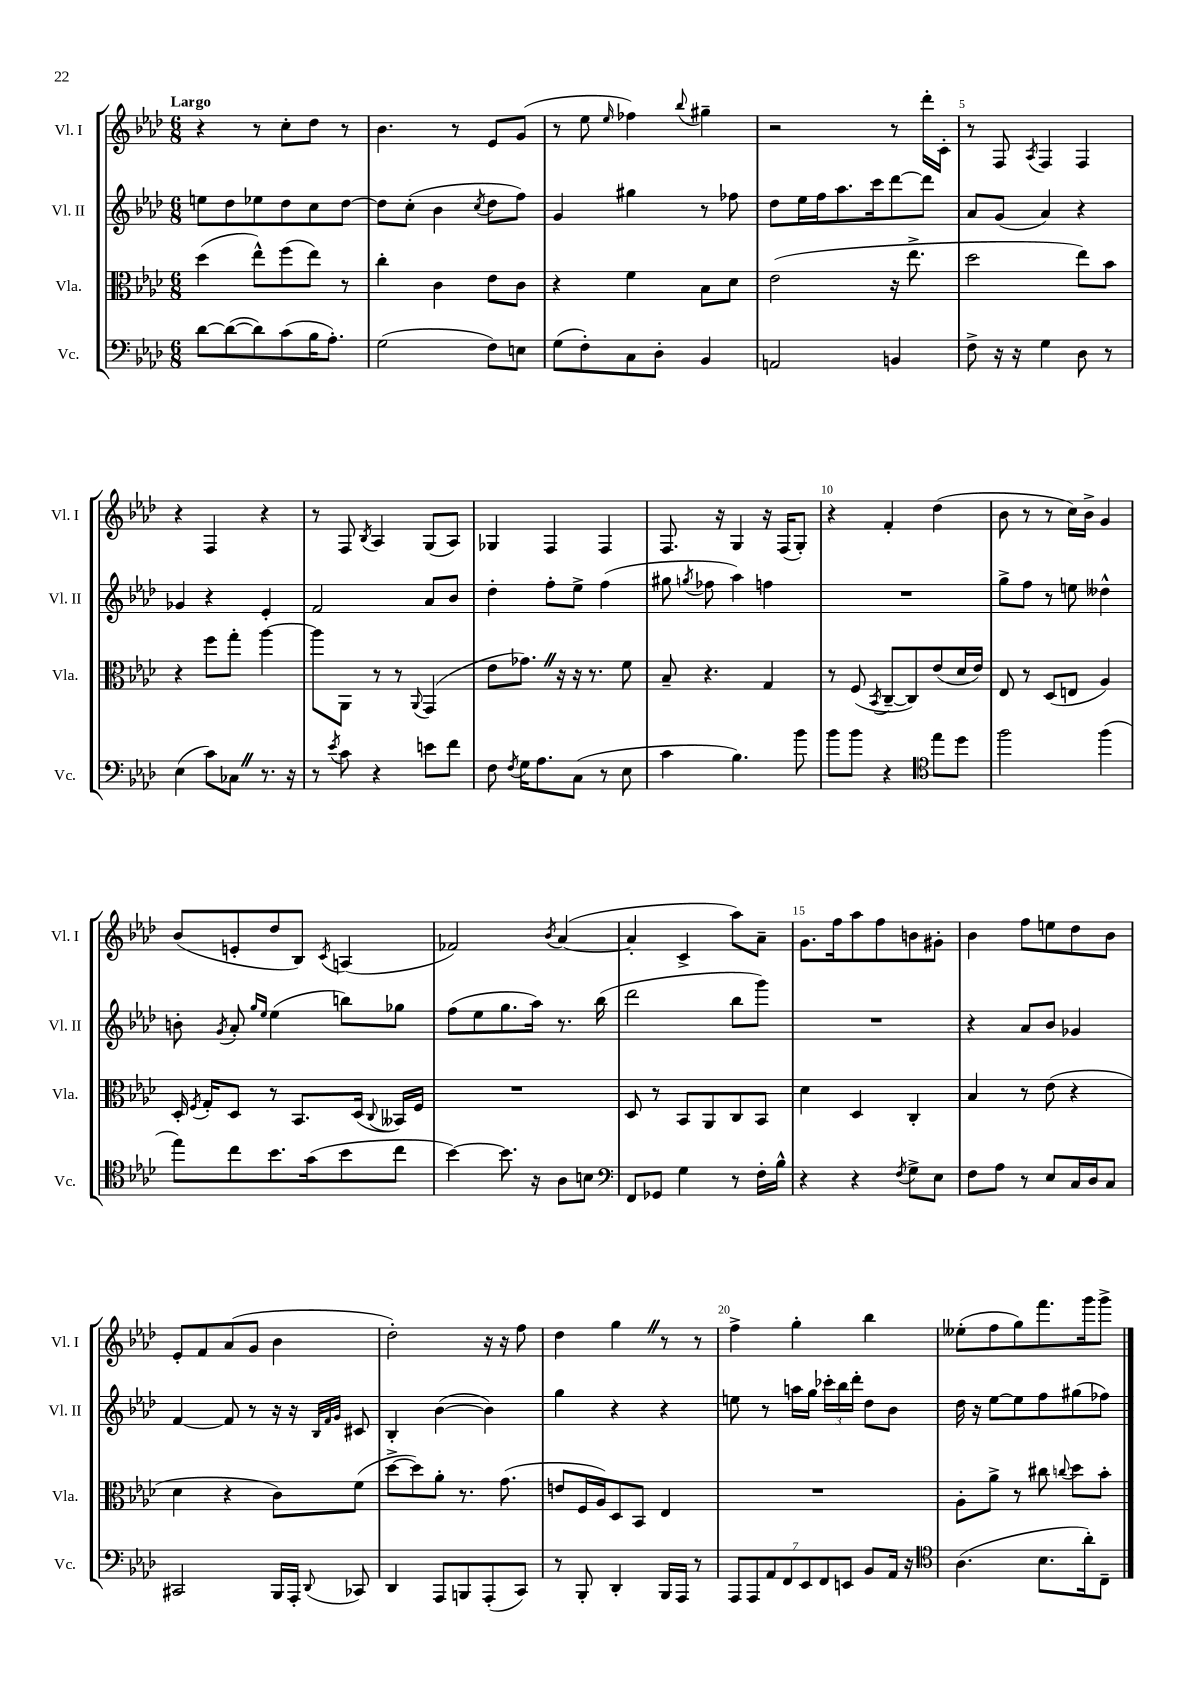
<<
\new StaffGroup <<
\new Staff = "s0" \with { instrumentName = "Vl. I" shortInstrumentName = "Vl. I" } {
    \clef treble \key aes \major \numericTimeSignature \time 6/8 \tempo "Largo"
    \autoBeamOff r4 r8 c''8[-. des''8] r8 |
    bes'4. r8 ees'8[ g'8]( |
    r8 ees''8 \grace { ees''16 } fes''4) \appoggiatura { bes''8 } gis''4-- |
    r2 r8 des'''16[-. c'16]-. |
    r8 f8 \acciaccatura { aes8 } f4 f4 |
    r4 f4 r4 |
    r8 f8 \acciaccatura { bes8 } aes4 g8[( aes8]) |
    ges4 f4 f4 |
    f8. r16 g4 r16 f16[( g8]-.) |
    r4 f'4-. des''4( |
    bes'8 r8 r8 c''16[) bes'16]-> g'4 |
    bes'8[( e'8-. des''8 bes8]) \acciaccatura { c'8 } a4( |
    fes'2) \acciaccatura { bes'8 } aes'4~( |
    aes'4-. c'4-> aes''8[) aes'8]-- |
    g'8.[ f''16 aes''8 f''8 b'8 gis'8]-. |
    bes'4 f''8[ e''8 des''8 bes'8] |
    ees'8[-. f'8 aes'8( g'8] bes'4 |
    des''2-.) r16 r16 f''8 |
    des''4 g''4 \once \override BreathingSign.text = \markup { \musicglyph "scripts.caesura.straight" } \breathe r8 r8 |
    f''4-> g''4-. bes''4 |
    eeses''8[-.( f''8 g''8) f'''8. g'''16 g'''8]-> \bar "|." |
}
\new Staff = "s1" \with { instrumentName = "Vl. II" shortInstrumentName = "Vl. II" } {
    \clef treble \key aes \major \numericTimeSignature \time 6/8
    \autoBeamOff e''8[ des''8 ees''8 des''8 c''8 des''8]~ |
    des''8[ c''8]-.( bes'4 \acciaccatura { c''8 } des''8[ f''8]) |
    g'4 gis''4 r8 fes''8 |
    des''8[ ees''16 f''16 aes''8. c'''16 des'''8~ des'''8] |
    aes'8[ g'8]( aes'4) r4 |
    ges'4 r4 ees'4-. |
    f'2 aes'8[ bes'8] |
    des''4-. f''8[-. ees''8]-> f''4( |
    gis''8 \acciaccatura { g''8 } fes''8 aes''4) f''4 |
    R2. |
    g''8[-> f''8] r8 e''8 deses''4-^ |
    b'8-. \acciaccatura { g'8 } aes'8-. \grace { g''16[ ees''16] } ees''4( b''8[) ges''8] |
    f''8[( ees''8 g''8. aes''16]) r8. bes''16( |
    des'''2 bes''8[ g'''8]) |
    R2. |
    r4 aes'8[ bes'8] ges'4 |
    f'4~ f'8 r8 r16 r16 \grace { bes32[ f'32 g'32] } cis'8 |
    bes4-. bes'4~( bes'4) |
    g''4 r4 r4 |
    e''8 r8 a''16[ g''16] \tuplet 3/2 { ces'''16[-. bes''16 des'''16]-. } des''8[ bes'8] |
    des''16 r16 ees''8[~ ees''8 f''8 gis''8( fes''8]) \bar "|." |
}
\new Staff = "s2" \with { instrumentName = "Vla." shortInstrumentName = "Vla." } {
    \clef alto \key aes \major \numericTimeSignature \time 6/8
    \autoBeamOff des''4( ees''8[-^) f''8( ees''8]) r8 |
    c''4-. c'4 ees'8[ c'8] |
    r4 f'4 bes8[ des'8] |
    ees'2( r16 ees''8.-> |
    des''2 ees''8[) bes'8] |
    r4 f''8[ g''8]-. aes''4~ |
    aes''8[ aes,8] r8 r8 \appoggiatura { aes,8 } g,4( |
    ees'8[ ges'8.]) \once \override BreathingSign.text = \markup { \musicglyph "scripts.caesura.straight" } \breathe r16 r16 r8. f'8 |
    bes8-- r4. g4 |
    r8 f8( \acciaccatura { bes,8 } c8[~-- c8) ees'8( des'16 ees'16]) |
    ees8 r8 des8[( e8] aes4) |
    des16-. \acciaccatura { f8 } g16[-. des8] r8 bes,8.[ des16]( \appoggiatura { c8 } beses,16[) f16] |
    R2. |
    des8 r8 bes,8[ aes,8 c8 bes,8] |
    des'4 des4 c4-. |
    bes4 r8 ees'8( r4 |
    des'4 r4 c'8[) f'8]( |
    des''8[~-> des''8) aes'8]-. r8. g'8.( |
    e'8[ f16 aes16) des8 bes,8] ees4 |
    R2. |
    aes8[-. aes'8]-> r8 cis''8 \appoggiatura { c''8 } des''8[ bes'8]-. \bar "|." |
}
\new Staff = "s3" \with { instrumentName = "Vc." shortInstrumentName = "Vc." } {
    \clef bass \key aes \major \numericTimeSignature \time 6/8
    \autoBeamOff des'8[~ des'8~( des'8) c'8( bes16 aes8.]-.) |
    g2( f8[) e8] |
    g8[( f8-.) c8 des8]-. bes,4 |
    a,2 b,4 |
    f8-> r16 r16 g4 des8 r8 |
    ees4( c'8[) ces8] \once \override BreathingSign.text = \markup { \musicglyph "scripts.caesura.straight" } \breathe r8. r16 |
    r8 \acciaccatura { ees'8 } c'8 r4 e'8[ f'8] |
    f8 \acciaccatura { f8 } g16[ aes8. c8]( r8 ees8 |
    c'4 bes4.) bes'8 |
    bes'8[ bes'8] r4 \clef tenor ees''8[ des''8] |
    f''2 f''4( |
    ees''8[) c''8 bes'8. g'16( bes'8 c''8] |
    bes'4~) bes'8. r16 aes8[ b8] |
    \clef bass f,8[ ges,8] g4 r8 f16[-. bes16]-^ |
    r4 r4 \acciaccatura { f8 } g8[-> ees8] |
    f8[ aes8] r8 ees8[ c16 des16 c8] |
    cis,2 bes,,16[ aes,,16]-. \appoggiatura { des,8 } ces,8 |
    des,4 aes,,8[ b,,8 aes,,8-.( c,8]) |
    r8 bes,,8-. des,4-. bes,,16[ aes,,16] r8 |
    \tuplet 7/4 { aes,,8[ aes,,8 aes,8 f,8 ees,8 f,8 e,8] } bes,8[ aes,16] r16 |
    \clef tenor aes4.( bes8.[ aes'16-.) c8]-- \bar "|." |
}
>>
>>
\layout { \context { \Score \override BarNumber.break-visibility = ##(#f #t #t) barNumberVisibility = #(every-nth-bar-number-visible 5) } }
